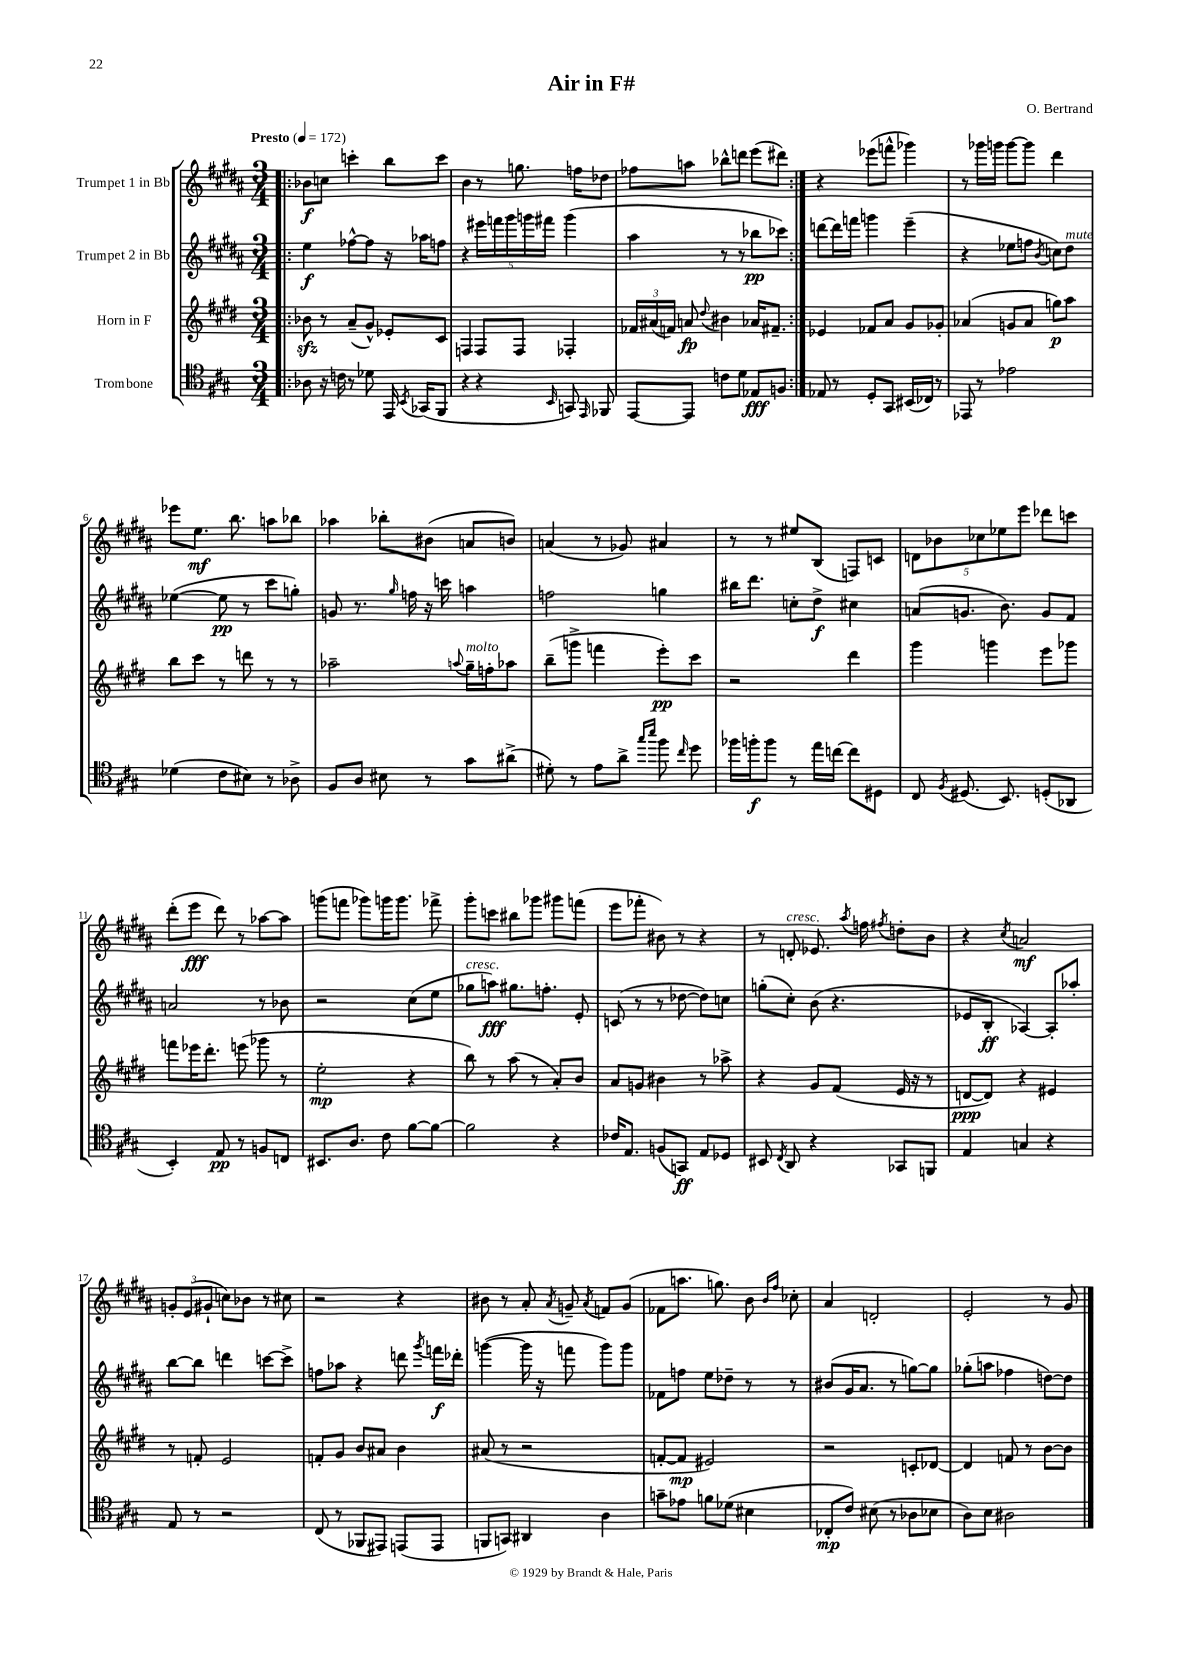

**kern	**kern	**kern	**kern
*staff4	*staff3	*staff2	*staff1
*clefC4	*clefG2	*clefG2	*clefG2
*k[f#c#g#]	*k[f#c#g#d#]	*k[f#c#g#d#a#]	*k[f#c#g#d#a#]
*M3/4	*M3/4	*M3/4	*M3/4
*MM172	*MM172	*MM172	*MM172
=!|:	=!|:	=!|:	=!|:
8A-	8b-	4ee	8b-
16r	8r	.	8cc
16c	.	.	.
8r	(8a~	[8ff-^^	4ccc'
8d-	8g#^^)	8ff-]	.
16EE	8e-'	16r	8bb
8qBB	.	.	.
(16GG-	.	16aa-	.
8FF#	8c#	8ff	8ccc
=	=	=	=
4r	4F	4r	4b
4r	8F	20eee#	8r
.	.	20fff	.
.	.	20ggg#	.
.	8F	.	8.gg
.	.	20ggg	.
.	.	20fff#	.
16qqBB	.	.	.
8GG)	4F-'	(4ggg	.
.	.	.	16ff
16qqEE	.	.	.
8FF-	.	.	8dd-
=	=	=	=
[8EE	24f-	4aa#	8ff-
.	(24a#	.	.
.	24f)	.	.
8EE]	8a	.	8aa
.	8qqdd#	.	.
8c	4b#	8r	8bb-^^
8d	.	8r	8ddd
8E-	16a-	8bb-	(8eee
.	8.f#~	.	.
8F	.	8ccc-)	8ddd#)
=:|!	=:|!	=:|!	=:|!
8E-	4e-	[8ddd	4r
8r	.	16ddd]	.
.	.	16fff	.
8D'	8f-	4ggg	(8eee-
8GG#	8a	.	8fff^^
(16BB#	8g#	(4eee~	4ggg-)
16C-)	.	.	.
8r	8g-'	.	.
=	=	=	=
8EE-	(4a-	4r	8r
8r	.	.	16ggg-
.	.	.	16ggg
2e-	8g	8ee-	[8ggg
.	8a-	8ff	8ggg]
.	.	8qb	.
.	8gg)	8cc)	4ddd#
.	8aa	8dd#	.
=	=	=	=
(4d-	8bb	([4ee-	8eee-
.	8ccc#	.	8.ee
8c#	8r	8ee-]	.
.	.	.	8.bb
8B#)	8ddd	8r	.
8r	8r	8ccc#	8aa
8A-^	8r	8gg')	8bb-
=	=	=	=
8F#	2aa-~	8g	4aa-
8A	.	8.r	.
8B#	.	.	8bb-'
.	.	16qqgg#	.
.	.	16ff	.
8r	.	16r	(8b#
.	.	16ccc	.
.	8qqaa	.	.
8g#	16gg#~	4aa	8a
.	16ff'	.	.
(8a#^	8aa-	.	8b)
=	=	=	=
8d#')	(8bb~	2ff	(4a
8r	8ggg^	.	.
8e	4fff	.	8r
8a^	.	.	8g-)
16qqgg#	.	.	.
16qqbb	.	.	.
8ff#	8eee')	4gg	4a#
16qqcc#	.	.	.
8dd	8ccc#	.	.
=	=	=	=
16ff-	2r	16bb#	8r
16ff'	.	8.ddd#	.
8ff	.	.	8r
8r	.	8cc'	8ee#
16ee	.	8dd#^	(8B
[16cc	.	.	.
8cc]	4ddd#	4cc#	8F)
8D#	.	.	8c
=	=	=	=
8C#	4ggg#	(8a	10d
.	.	.	10b-
8qF#	.	.	.
(8.D#	.	8.g	.
.	.	.	10cc-
.	4ggg	.	.
.	.	.	10ee-
8.BB)	.	8.b)	.
.	.	.	10eee
(8D'	8eee	8g	8ddd-
8AA-	8ggg-	8f#	8ccc
=	=	=	=
4BB')	8fff	2a	(8ddd#'
.	16eee-	.	8eee
.	8.ddd#'	.	.
8E	.	.	8ddd#)
8r	(8eee	.	8r
8F	8ggg-	8r	[8aa-
8C	8r	8b-	8aa-]
=	=	=	=
8.BB#	2ee'	2r	(8ggg
.	.	.	8fff
8.A	.	.	.
.	.	.	8ggg-)
8c#	.	.	16ggg
.	.	.	8.ggg
[8f#	4r	(8cc#	.
8f#_	.	8ee	8fff-^
=	=	=	=
2f#]	8bb)	8gg-	8ggg#'
.	8r	8aa)	8ccc
.	(8aa	8.gg#	8bb#
.	8r	.	8ggg-
.	.	8.ff'	.
4r	8a')	.	8ggg#
.	8b	8e'	(8fff
=	=	=	=
16c-	8a	(8c	8eee
8.E	.	.	.
.	8g	8r	8fff-'
(8F	4b#	8r	8b#)
8GG)	.	[8dd-	8r
8E	8r	8dd-])	4r
8D-	8aa-^	8cc	.
=	=	=	=
8BB#	4r	(8gg'	8r
8qC#	.	.	.
8AA	.	8cc#')	8d'
4r	8g#	(8b	8.e-
.	(8f#	4.r	.
.	.	.	8qaa#
.	.	.	16ff
.	.	.	8qff#
8GG-	16e	.	8dd'
.	16r	.	.
8FF	8r	.	8b
=	=	=	=
4E	[8d	8e-	4r
.	8d])	8B'	.
.	.	.	8qcc#
4G	4r	[4A-)	2a
4r	4e#	8A-']	.
.	.	8aa-'	.
=	=	=	=
8E	8r	[8bb	12g'
.	.	.	(12e
8r	8f'	8bb]	.
.	.	.	12g#`
2r	2e	4ddd	8cc)
.	.	.	8b-
.	.	[8ccc	8r
.	.	8ccc^]	8cc#
=	=	=	=
(8C#	8f'	8ff	2r
8r	8g#	8aa-	.
8FF-	8b	4r	.
8EE#)	8a#	.	.
(8EE	4b	8ddd	4r
.	.	8qggg#	.
8EE	.	16fff	.
.	.	16ddd-'	.
=	=	=	=
8FF	(8a#	([4ggg	8b#
8GG)	8r	.	8r
4AA#	2r	16ggg]	8a#'
.	.	16r	.
.	.	.	8qa#
.	.	8fff	8g~
.	.	.	8qa#
4A	.	8ggg)	8f
.	.	8ggg	(8g
=	=	=	=
8g~	[8f'	8f-	8f-
8e-	8f]	8ff	8.aa
8f	2e#)	8ee	.
.	.	.	8.gg)
(8d-	.	8dd-~	.
4B#	.	8r	8b
.	.	.	16qqb
.	.	.	16qqff#
.	.	8r	8cc-'
=	=	=	=
8C-'	2r	(8b#	4a#
8c#)	.	16g#	.
.	.	8.a#	.
(8B#	.	.	2d'
8r	.	8r	.
8A-	8c'	[8gg)	.
8B-	[8d-	8gg]	.
=	=	=	=
8A)	4d-]	(8gg-'	2e'
8B	.	8aa	.
2A#	8f	4ff-	.
.	8r	.	.
.	[8b	[8dd)	8r
.	8b]	8dd]	8g#
==	==	==	==
*-	*-	*-	*-
